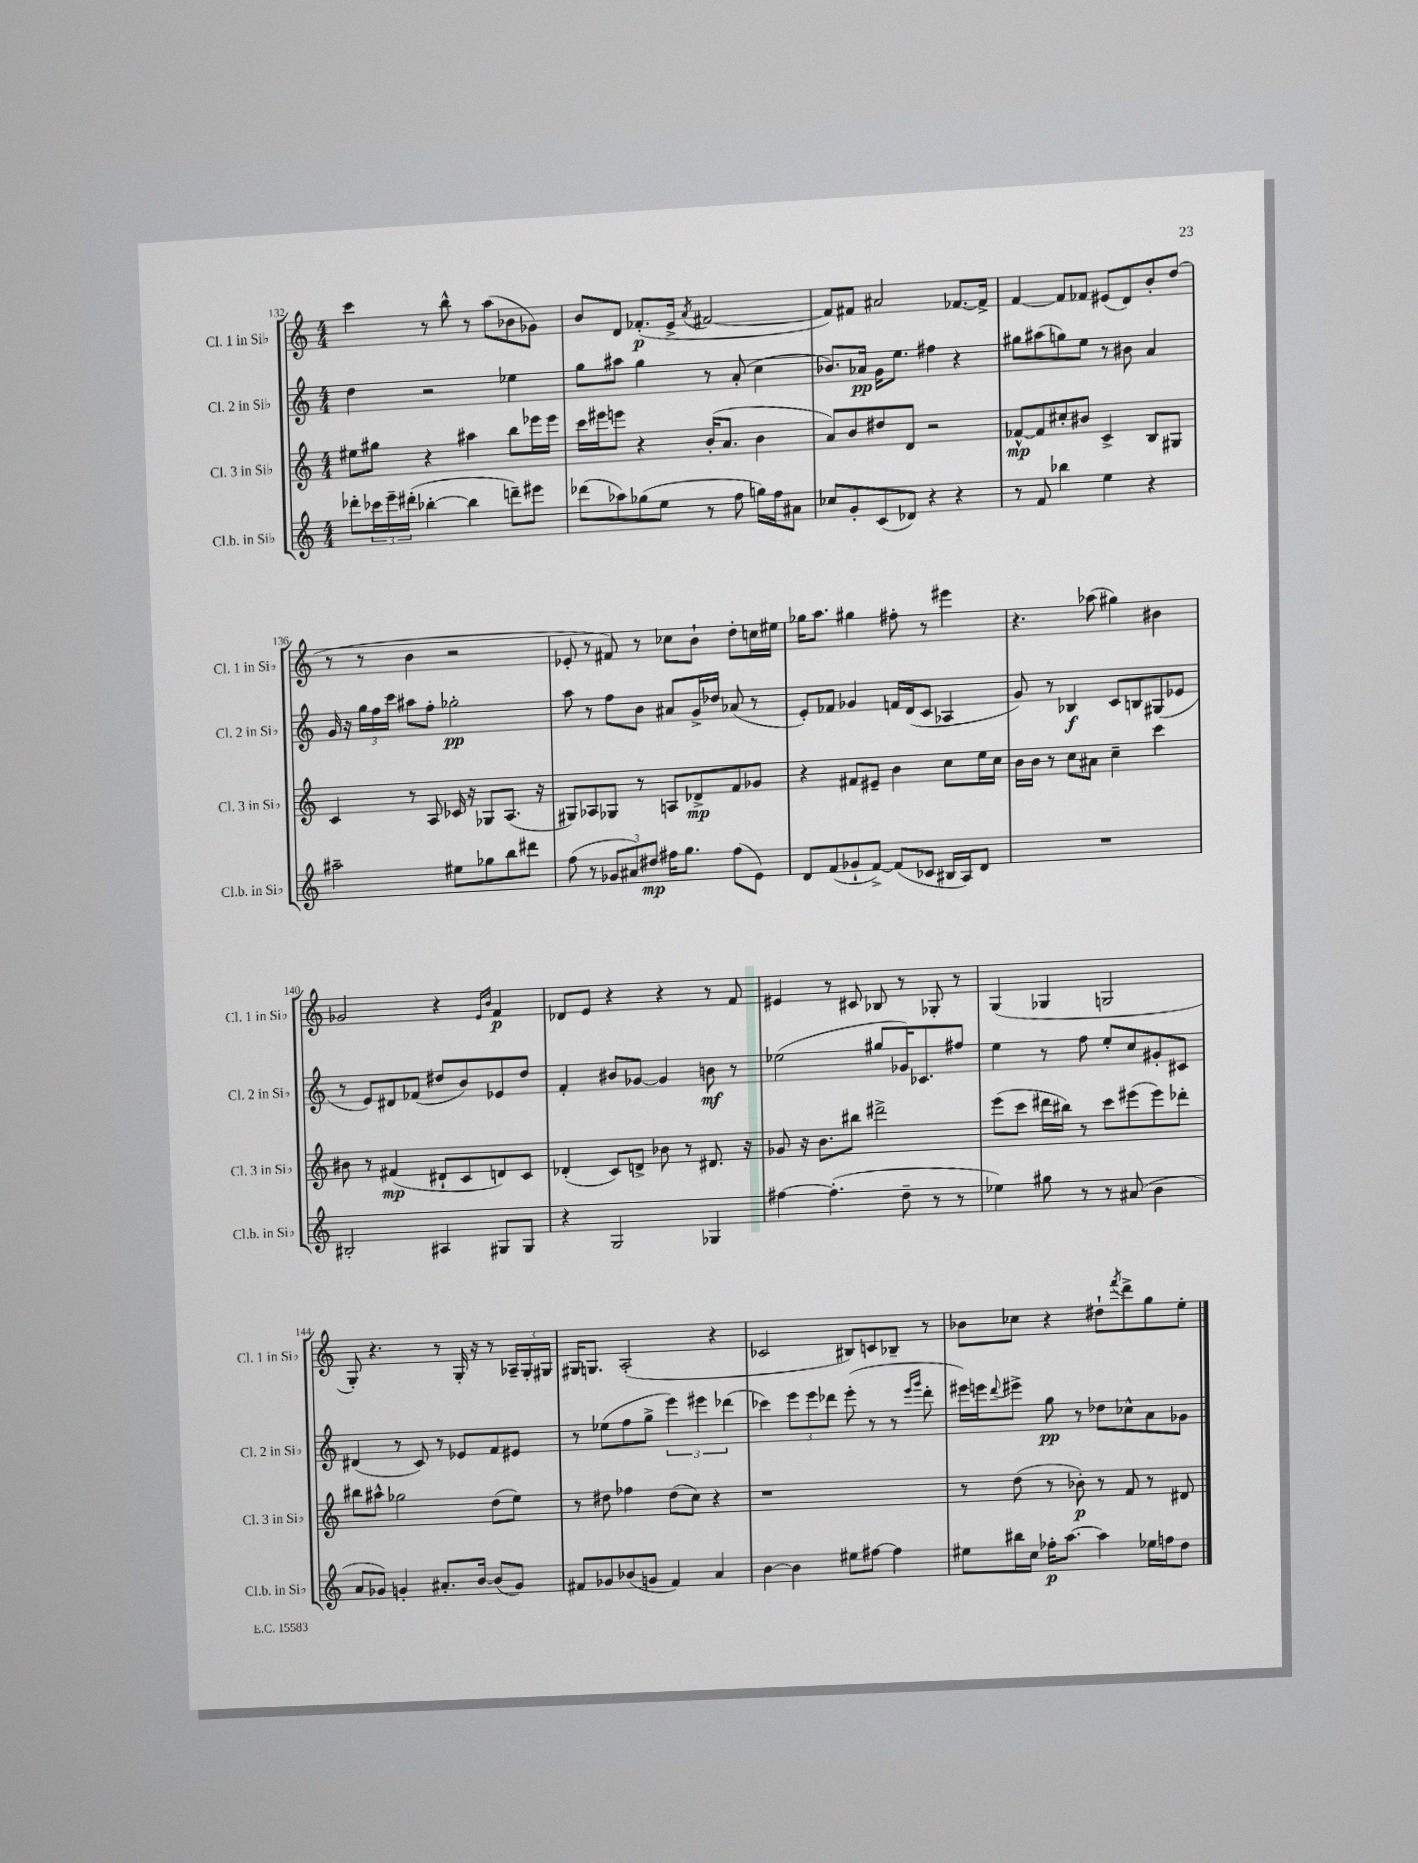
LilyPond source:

<<
\new StaffGroup <<
\new Staff = "s0" \with { instrumentName = "Cl. 1 in Sib" shortInstrumentName = "Cl. 1 in Sib" } {
    \clef treble \key c \major \numericTimeSignature \time 4/4
    c'''4 r8 b''8-^ r8 a''8( bes'8 ges'8) |
    b'8 d'8 fes'8.-.\p( e'16-> \acciaccatura { a'8 } fis'2~ |
    fis'8) fis'8 ais'2 fes'8.~ fes'16-> |
    f'4~ f'8 fes'8 eis'8( d'8) b'8-. d''8( |
    r8 r8 b'4 r2 |
    ees'8-. r8 fis'8) r8 ces''8 b'8-! d''8-. c''16 eis''16 |
    ges''16 a''8. gis''4 fis''8-. r8 eis'''4 |
    r4. aes''8( gis''4) bis'4 |
    ges'2 r4 \grace { e'16 b'16 } f'4\p |
    des'8 e'8 r4 r4 r8 f'8 |
    eis'4 r8 cis'8 bes8 r8 ges8-. r8 |
    g4( ges4 g2 |
    g8-.) r4. r8 g16-. r16 r8 \tuplet 3/2 { aes16-- g16-. gis16 } |
    gis16 g8. a2-.( r4 |
    ces'2 bis8) c'8 bes8-- r8 |
    bes'8 ces''8 r4 dis''8-! \acciaccatura { f'''8 } d'''8-> g''8 e''8-. \bar "|." |
}
\new Staff = "s1" \with { instrumentName = "Cl. 2 in Sib" shortInstrumentName = "Cl. 2 in Sib" } {
    \clef treble \key c \major \numericTimeSignature \time 4/4
    d''4 r2 ees''4 |
    g''8 ais''8 g''4 r8 a'8-.( c''4 |
    bes'8.) aes'16\pp g'16 e''8. fis''4 r4 |
    gis''8 ais''8( g''8) e''8 r8 bis'8 a'4 |
    g'16 r16 \tuplet 3/2 { g''16 f''16 c'''16 } ais''8 f''8-. ges''2-.\pp |
    a''8 r8 f''8 b'8 ais'8 g'16-> des''16 aes'8( r8 |
    e'8-.) fes'8 ges'4 f'16 d'16( c'8 aes4 |
    g'8) r8 bes4\f c'8 b8 gis8( ees'8 |
    r8 e'8) dis'8 fes'8( dis''8 b'8) ees'8 dis''8 |
    f'4-. bis'8 ges'8~ ges'4 b'8\mf r8 |
    ees''2( gis''8 ges'16) ces'8. fis''8 |
    e''4 r8 f''8 e''8-. c''8 gis'8-. cis'8 |
    dis'4( r8 c'8) r8 ees'8 f'8 eis'8 |
    r8 ees''8( f''8 g''8-> \tuplet 3/2 { e'''4) eis'''4 des'''4( } |
    ces'''4) \tuplet 3/2 { e'''8 e'''8 des'''8 } e'''8-.( r8 r8 \grace { e'''16 g'''16 } des'''8-. |
    eis'''16) e'''16 \appoggiatura { d'''8 } eis'''8-> g''8\pp r8 des''8 ces''8-^ a'8 ges'8 \bar "|." |
}
\new Staff = "s2" \with { instrumentName = "Cl. 3 in Sib" shortInstrumentName = "Cl. 3 in Sib" } {
    \clef treble \key c \major \numericTimeSignature \time 4/4
    eis''8 gis''8 r4 ais''4 b''8 ees'''16 ees'''16 |
    c'''16 eis'''16 e'''8 r4 b'16-.( a'8. b'4 |
    a'8) b'8 dis''8 d'8 r2 |
    fes'8~-^\mp fes'8 cis''8-. bis'8 c'4-> b8 gis8 |
    c'4 r8 a8 ces'16 r16 ges8 a8.( r16 |
    gis8) aes8 ges8 r8 a8 des'8->\mp f'8 ges'8 |
    r4 fis'8 eis'8-- b'4 c''8 e''16 c''16 |
    b'16 b'16 r8 c''8 ais'8 c''4-- c'''4 |
    bis'8 r8 fis'4\mp( dis'8-! c'8 d'8) c'8 |
    des'4-.( c'8) d'8-> bes'8 r8 dis'8. r16 |
    ges'8 r16 b'8. bis''8 dis'''2-> |
    e'''8( c'''8 dis'''16 bis''16) r8 c'''8 eis'''8( eis'''8) des'''8-. |
    bis''8 ais''8-^ ges''2 d''8( e''8) |
    r8 dis''8 fes''4 dis''8( c''8) r4 |
    r1 |
    r8 d''8( r8 bes'8-.\p) r8 f'8 r8 dis'8 \bar "|." |
}
\new Staff = "s3" \with { instrumentName = "Cl.b. in Sib" shortInstrumentName = "Cl.b. in Sib" } {
    \clef treble \key c \major \numericTimeSignature \time 4/4
    des'''8-. \tuplet 3/2 { ces'''16 e'''16-- dis'''16-.( } bes''4~-. bes''4 d'''8--) eis'''8 |
    des'''8( aes''8) ges''8( e''8 r8 f''8 g''16) f''16 ais'8 |
    ces''8 g'8-. c'8( des'8) r4 r4 |
    r8 f'8 bes''4 e''4 r4 |
    ais''2-- eis''8 ges''8 b''8 dis'''8 |
    f''8( r8 \tuplet 3/2 { ges'8 ais'8) dis''8\mp } fis''16 g''8. fis''8( e'8) |
    d'8 f'8( ges'8-! f'8~->) f'8( ces'8 bis16 a16) d'8 |
    R1 |
    bis2-. ais4 gis8 gis8 |
    r4 g2 ges4 |
    fis''4~ fis''4.-.( d''8-- r8 r8 |
    ees''4) gis''8 r8 r8 ais'8( b'4 |
    a'8 ges'8) g'4-. ais'8.-. b'16~ b'8( g'8) |
    fis'8 ges'8 bes'8( g'8 fis'4) a'4 |
    b'4~ b'4 eis''8 fis''8~ fis''4 |
    eis''8 bis''16 c''16 fes''16-.\p a''8.~ a''4 ees''16 f''16 d''8 \bar "|." |
}
>>
>>
\layout { \context { \Score currentBarNumber = #132 } }
